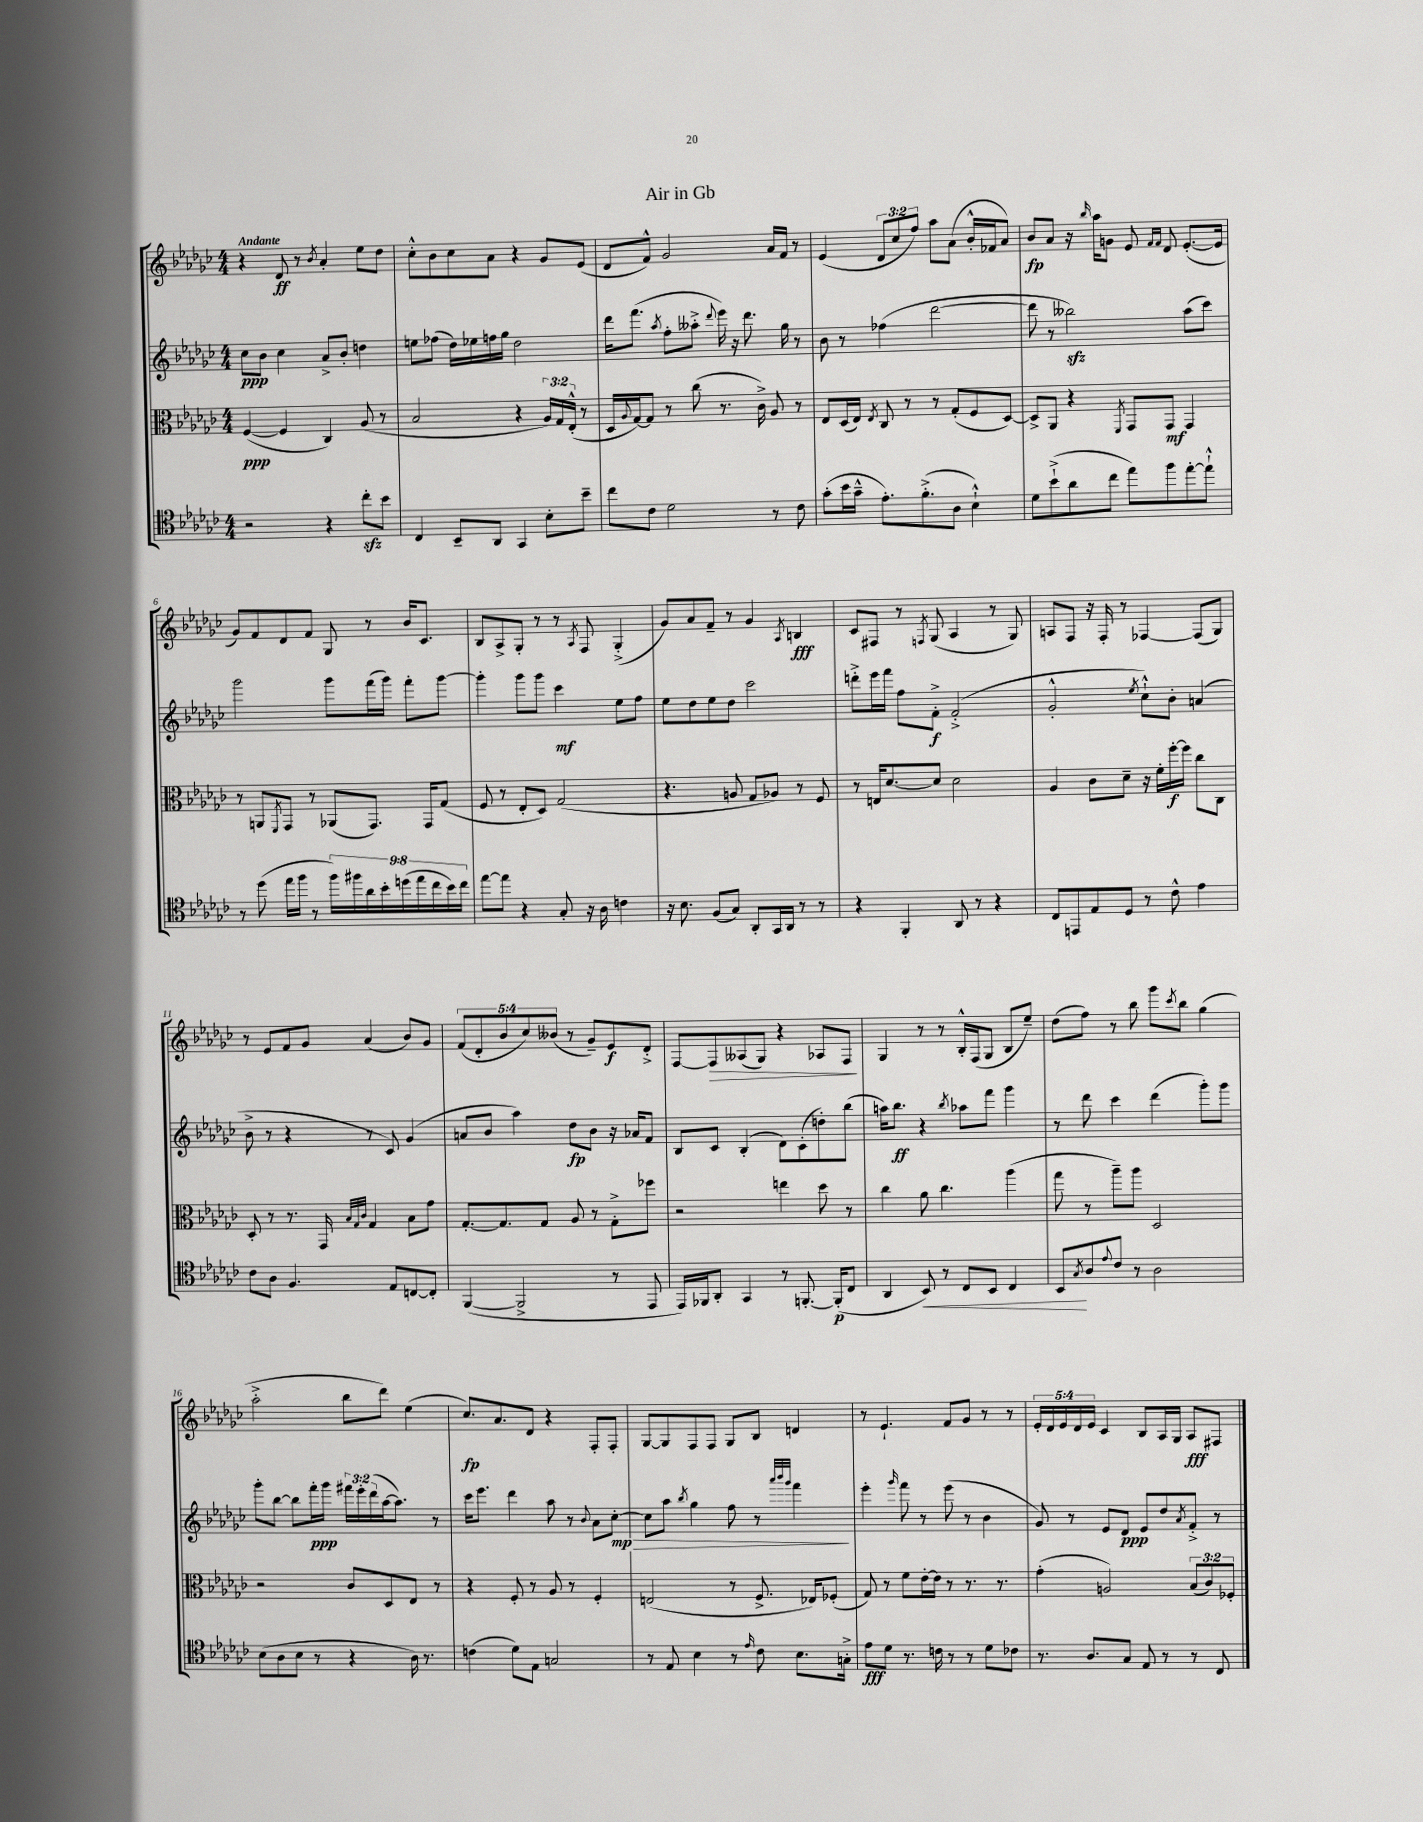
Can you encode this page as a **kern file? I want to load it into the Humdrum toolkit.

**kern	**kern	**kern	**kern
*staff4	*staff3	*staff2	*staff1
*clefC4	*clefC3	*clefG2	*clefG2
*k[b-e-a-d-g-c-]	*k[b-e-a-d-g-c-]	*k[b-e-a-d-g-c-]	*k[b-e-a-d-g-c-]
*M4/4	*M4/4	*M4/4	*M4/4
2r	([4F/	8cc-\L	4r
.	.	8b-\J	.
.	4F/]	4cc-\	8d-/
.	.	.	8r
.	.	.	8qb-/
4r	4C-/)	8a-^/L	4a-'/
.	.	8b-'/J	.
8cc-'\L	(8A-/	4dd\	8ee-\L
8b-\J	8r	.	8dd-\J
=	=	=	=
4C-/	2B-/	8ee\L	8cc-'^^\L
.	.	(8ff-\J	8b-\
8BB-~/L	.	16dd-\LL)	8cc-\
.	.	16ee-\	.
8AA-/J	.	16ff\	8a-\J
.	.	16gg-\JJ	.
4GG-/	4r	2dd-\	4r
8B-'\L	24A-/LL)	.	8g-/L
.	24G-/	.	.
.	(24E-'^^/JJ	.	.
8b-~\J	8r	.	(8e-/J
=	=	=	=
8cc-\L	16D-/LL	16ddd-\LK	8d-/L
.	8qqA-/	.	.
.	[16G-/J)	(8.fff\J	.
8c-\J	8G-/]J	.	8f^^/J)
.	.	8qaa-/	.
2d-\	8r	8ff'\L	2g-/
.	(8cc-\	8aa--'^\J	.
.	.	8qqddd-/	.
.	8.r	16eee-\)	.
.	.	16r	.
.	.	8.ddd-\	.
.	16c-^\)	.	.
8r	8A-/	.	16a-/LL
.	.	16gg-\	16f/JJ
8c-\	8r	8r	8r
=	=	=	=
(8g-'\L	8E-/L	8b-\	(4e-/
16b-\L	(16D-/L	8r	.
16g-~^^\JJ	16E-/JJ)	.	.
.	8qE-/	.	.
8.e-'\L)	8C-/	(4ff-\	12d-/L
.	.	.	12cc-/
.	8r	.	.
.	.	.	12ff/J)
(8.f'^\	.	.	.
.	8r	[2ddd-\	8aa-\L
8A-\J	(8G-'/L	.	(8a-\J
4B-`^^\)	8F/	.	16b-'^^/LL
.	.	.	16f-/J
.	[8D-/J)	.	8a-/J)
=	=	=	=
8d-\L	8D-^/]L	8ddd-\]	8b-/L
(8b-`^\	8AA-/J	8r	8a-/J
8a-\	4r	2bb--\)	16r
.	.	.	16qqbb-/
.	.	.	16aa-\LK
8cc-\J	.	.	8g\J
.	8qFF/	.	.
8ee-\L)	8GG-/L	.	8e-/
.	.	.	16qqf/LL
.	.	.	16qqf/JJ
8ff\	8GG-/J	.	8d-/
[8ee-'\	4GG-/	(8aa-\L	([8.e-'/L
8ee-`^^\]J	.	8ccc-\J)	.
.	.	.	16e-/]Jk
=	=	=	=
8r	8r	2ggg-\	8g-/L)
(8dd-\	8AA/L	.	8f/
.	8qFF/	.	.
16ee-\LL	8GG-/J	.	8d-/
16ff\JJ	.	.	.
8r	8r	.	8f/J
18ff\LL)	(8AA-/L	8ggg-\L	8G-/
18ff#\	.	.	.
18a-\	.	.	.
.	8.GG-/J)	(16fff\L	8r
18b-'\	.	.	.
.	.	16ggg-\JJ)	.
(18dd\	.	.	.
.	.	8fff'\L	16b-/LK
18ee-\	.	.	.
.	16GG-/LK	.	8.c-/J
18cc-\	.	.	.
.	(8G-/J	[8ggg-\J	.
18b-\)	.	.	.
18cc-\JJ	.	.	.
=	=	=	=
[8ee-\L	8F/	4ggg-'\]	8B-/L
8ee-\]J	8r	.	8A-^/
4r	8E-'/L	8ggg-\L	8G-'/J
.	8D-/J)	8ggg-\J	8r
8G-'/	(2G-/	4ccc-\	8r
.	.	.	8qA-/
16r	.	.	8F/
16A-\	.	.	.
4c\	.	8ee-\L	(4G-'^/
.	.	8ff\J	.
=	=	=	=
16r	4.r	8ee-\L	8g-/L)
8.B-\	.	.	.
.	.	8dd-\	8a-/
(8F/L	.	8ee-\	8f~/J
8G-/J)	8A/	8dd-\J	8r
8AA-'/L	8G-/L	2ccc-\	4g-/
16GG-/L	8A-/J)	.	.
16AA-/JJ	.	.	.
.	.	.	8qA-/
8r	8r	.	4B/
8r	8F/	.	.
=	=	=	=
4r	8r	8ddd'^\L	8c-/L
.	16E/LK	16eee-\L	8F#/J
.	[8.d-/	16fff\JJ	.
4FF'/	.	8ff\L	8r
.	.	.	8qF/
.	8d-/]J	8f'^\J	(8G-/
8AA-/	2d-\	(2f'^/	4A-/
8r	.	.	.
4r	.	.	8r
.	.	.	8G-/)
=	=	=	=
8C-/L	4A-/	2g-'^^/	8A/L
8EE/	.	.	8F/J
8E-/	8c-\L	.	16r
.	.	.	16F'/
8D-/J	8d-~\J	.	8r
.	.	8qee-/	.
8r	16r	8cc-`^^\L)	[4F-/
.	16f'\LL	.	.
8c-^^\	[16ff'\	8b-'\J	.
.	16ff\]JJ	.	.
4e-\	8cc-\L	(4a/	(8F-/]L
.	8C-\J	.	8G-/J)
=	=	=	=
8c-\L	8D-'/	8b-^\	8r
8A-\J	8r	8r	8e-/L
4.F/	8.r	4r	8f/
.	.	.	8g-/J
.	16GG-/	.	.
.	32qqB-/LLL	.	.
.	32qqG-/	.	.
.	32qqc-/JJJ	.	.
.	4G-/	8r	(4a-/
8E-/L	.	8c-/)	.
[8C/	8B-\L	(4g-/	8b-/L)
8C'/]J	8g-\J	.	8g-/J
=	=	=	=
([4FF/	[8.G-'/L	8a/L	(10f/L
.	.	.	10d-'/
.	.	8b-/J	.
.	8.G-/]	.	.
.	.	.	10b-/
2FF^/]	.	4aa-\)	.
.	.	.	10cc-/)
.	8G-/J	.	.
.	.	.	(10b--/J
.	8A-/	8dd-\L	8r
.	8r	8b-\J	8g-~/L)
8r	8G-'^\L	16r	8e-/
.	.	16a-/LK	.
8EE-/	8ff-\J	8f/J	8d-'^/J
=	=	=	=
16EE-/LL)	2r	8B-/L	[8F/L
16FF-/J	.	.	.
8AA-'/J	.	8c-/J	8F/]
4GG-/	.	(4B-'/	(8A--/
.	.	.	8G-/J)
8r	4ee\	8d-\L)	4r
[8.FF'/	.	(8c-'\	.
.	8dd-\	8dd'\)	8A-/L
(16FF'/]LK	.	.	.
8C-/J	8r	(8bb-\J	8F/J
=	=	=	=
4AA-/	4cc-\	16aa\LK)	4G-/
.	.	8.bb-\J	.
8BB-/)	8a-\	4r	8r
8r	4.cc-\	.	8r
.	.	8qbb-/	.
8C-/L	.	8aa-\L	16B-'^^/LL
.	.	.	(16F/J
8BB-/J	.	8fff\J	8G-/J
4C-/	(4aa-\	4ggg-\	8B-/L
.	.	.	8ee-~/J)
=	=	=	=
8BB-/L	8gg-\	8r	(8dd-\L
8qG-/	.	.	.
8A-/	8r	8ddd-\	8ff\J)
8qqe-/	.	.	.
8c-/J	8aa-~\L)	4ccc-\	8r
8r	8aa-\J	.	8bb-\
2A-\	2D-/	(4ddd-\	8ggg-\L
.	.	.	8qccc-/
.	.	.	8bb-\J
.	.	8ggg-'\L)	(4gg-\
.	.	8ggg-\J	.
=	=	=	=
(8B-\L	2r	8ggg-'\L	2aa-'^\
8A-\	.	[8bb-\J	.
8B-\J	.	8bb-\]L	.
8r	.	16fff'\L	.
.	.	16ggg-\JJ	.
4r	8c-/L	24fff#\LL	8bb-\L
.	.	24eee-'\	.
.	.	(24ddd-\	.
.	8D-/	[16aa-\J	8ddd-\J)
.	.	8.aa-\]J)	.
16A-\)	8E-/J	.	(4ee-\
8.r	.	.	.
.	8r	8r	.
=	=	=	=
(4c\	4r	16ccc-\LK	8.cc-/L)
.	.	8.eee-\J	.
.	.	.	8.a-/
8d-\L)	8F'/	4ddd-\	.
8E-\J	8r	.	8d-/J
2G/	8A-/	8aa-\	4r
.	8r	8r	.
.	.	8qqb-/	.
.	4F'/	8a-\L	8F'/L
.	.	[8cc-'\J	8F'/J
=	=	=	=
8r	(2E/	8cc-\]L	[8G-/L
8E-/	.	8aa-\J	8G-/]
.	.	8qbb-/	.
4B-\	.	4gg-\	8F/
.	.	.	8F/J
8r	8r	8ff\	8G-/L
16qqe-/	.	.	.
8c-\	8.F^/	8r	8B-/J
.	.	32qqaaa-/LLL	.
.	.	32qqbbb-/	.
.	.	32qqggg-/JJJ	.
8.B-\L	.	4fff\	4d/
.	16E-/LK)	.	.
.	(8F-'/J	.	.
16G'^\Jk	.	.	.
=	=	=	=
8e-\L	8G-/)	4eee-'\	8r
8d-\J	8r	.	4.e-`/
.	.	16qqggg-/	.
8.r	8f\L	8fff\	.
.	[16e-'\L	8r	.
16c\	16e-\]JJ	.	.
8r	8r	(8eee-\	8f/L
8r	8.r	8r	8g-/J
8d-\L	.	4b-\	8r
.	8.r	.	.
8c-\J	.	.	8r
=	=	=	=
8.r	(4g-'\	8g-/)	20e-'/LL
.	.	.	20d-/
.	.	.	20e-/
.	.	8r	.
.	.	.	20d-/
8.A-/L	.	.	.
.	.	.	20e-/JJ
.	2A/)	8e-/L	4c-/
8G-/J	.	8d-/J	.
8E-/	.	8e-/L	8B-/L
8r	.	8dd-/	16A-/L
.	.	.	16G-/JJ
.	.	8qa-/	.
8r	(12B-/L	8f'^/J	8A-/L
.	12c-/)	.	.
8C-/	.	8r	8F#/J
.	12F-'/J	.	.
==	==	==	==
*-	*-	*-	*-
